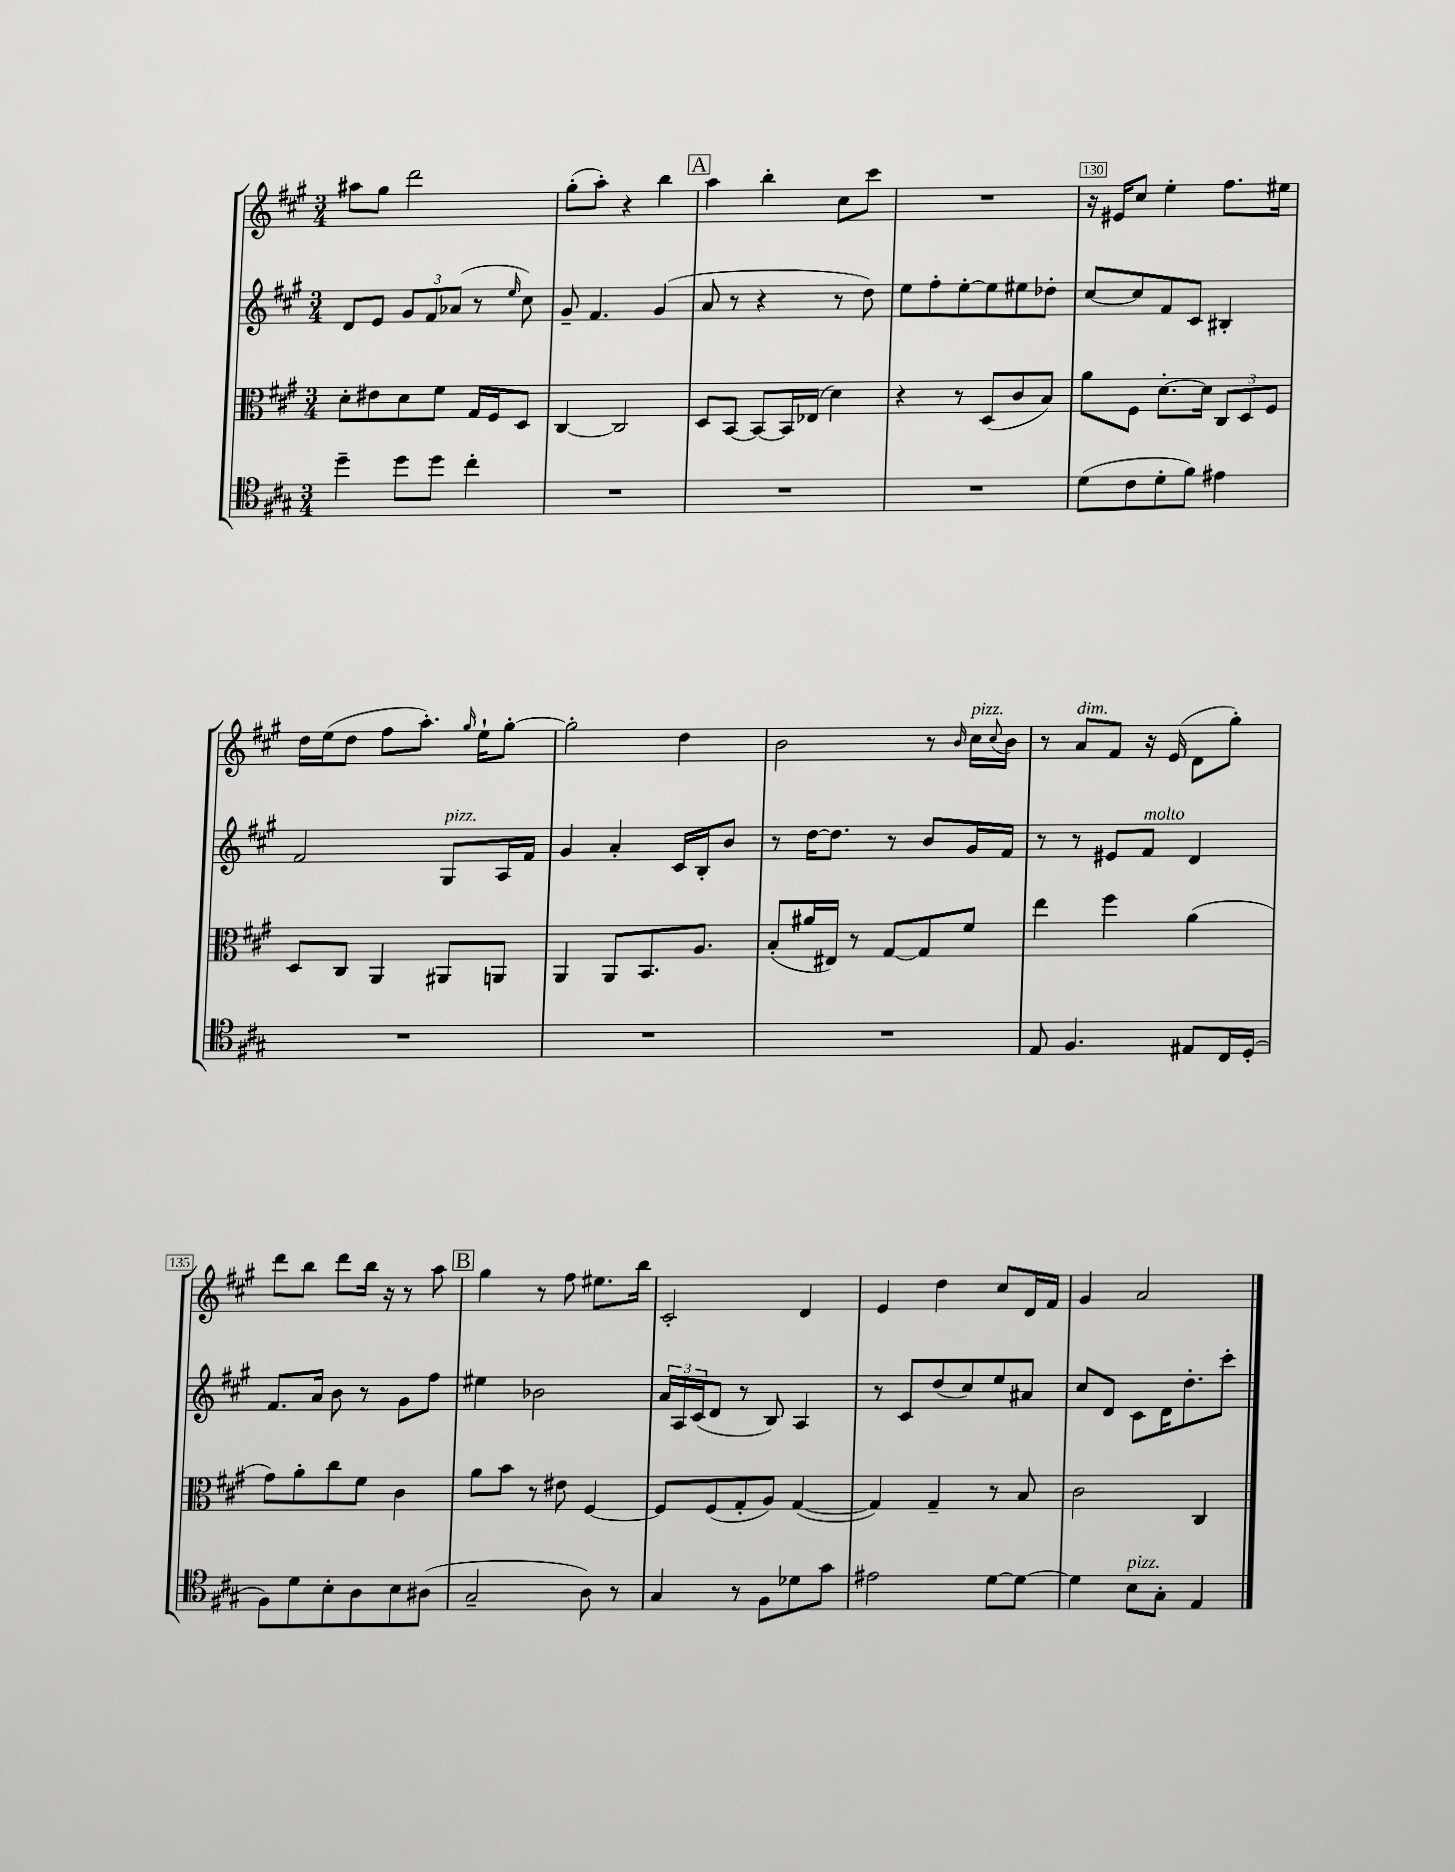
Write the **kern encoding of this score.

**kern	**kern	**kern	**kern
*staff4	*staff3	*staff2	*staff1
*clefC4	*clefC3	*clefG2	*clefG2
*k[f#c#g#]	*k[f#c#g#]	*k[f#c#g#]	*k[f#c#g#]
*M3/4	*M3/4	*M3/4	*M3/4
4dd~	8d'	8d	8aa#
.	8e#	8e	8gg#
8dd	8d	12g#	2ddd
.	.	12f#	.
8dd	8f#	.	.
.	.	(12a-	.
4cc#'	16G#	8r	.
.	16F#	.	.
.	.	16qqee	.
.	8D	8cc#)	.
=	=	=	=
2.r	[4C#	8g#~	(8gg#'
.	.	4.f#	8aa')
.	2C#]	.	4r
.	.	(4g#	4bb
=	=	=	=
2.r	8D	8a	4aa
.	[8BB	8r	.
.	8BB_	4r	4bb'
.	16BB]	.	.
.	(16E-	.	.
.	4d)	8r	8cc#
.	.	8dd)	8ccc#
=	=	=	=
2.r	4r	8ee	2.r
.	.	8ff#'	.
.	8r	[8ee'	.
.	(8D	8ee]	.
.	8c#	8ee#	.
.	8B)	8dd-'	.
=	=	=	=
(8d	8a	[8cc#	16r
.	.	.	16e#
8c#	8F#	8cc#]	8cc#
8d'	[8.d'	8f#	4ee'
8f#)	.	8c#	.
.	16d]	.	.
4e#	12C#	4B#'	8.ff#
.	12D	.	.
.	12F#	.	.
.	.	.	16ee#
=	=	=	=
2.r	8D	2f#	16dd
.	.	.	(16ee
.	8C#	.	8dd
.	4AA	.	8ff#
.	.	.	8.aa')
.	8AA#	8G#	.
.	.	.	16qqgg#
.	.	.	16ee`
.	8AA	16A	[8gg#'
.	.	16f#	.
=	=	=	=
2.r	4AA	4g#	2gg#']
.	8AA	4a'	.
.	8.BB	.	.
.	.	16c#	4dd
.	8.A	16B'	.
.	.	8b	.
=	=	=	=
2.r	(8B'	8r	2b
.	16a#	[16dd	.
.	16E#)	8.dd]	.
.	8r	.	.
.	[8G#	8r	.
.	8G#]	8b	8r
.	.	.	16qqb
.	8f#	16g#	16cc#
.	.	.	8qqcc#
.	.	16f#	16b
=	=	=	=
8E	4ee	8r	8r
4.F#	.	8r	8a
.	4ff#	8e#	8f#
.	.	8f#	16r
.	.	.	(16e
8E#	(4a	4d	8d
16C#	.	.	8gg#')
(16D'	.	.	.
=	=	=	=
8F#)	8g#)	8.f#	8ddd
8d	8a'	.	8bb
.	.	16a	.
8B'	8cc#	8b	8ddd
8A	8f#	8r	16bb
.	.	.	16r
8B	4c#	8g#	8r
(8A#	.	8ff#	8aa
=	=	=	=
2G#~	8a	4ee#	4gg#
.	8b	.	.
.	8r	2b-	8r
.	8e#	.	8ff#
8A)	[4F#	.	8.ee#
8r	.	.	.
.	.	.	16bb
=	=	=	=
4G#	8F#]	24a	2c#'
.	.	24A	.
.	.	(24c#	.
.	(8F#	8d	.
8r	8G#'	8r	.
8F#	8A)	8B)	.
8d-	([4G#	4A	4d
8g#	.	.	.
=	=	=	=
2e#	4G#])	8r	4e
.	.	8c#	.
.	4G#~	(8dd	4dd
.	.	8cc#)	.
[8d	8r	8ee	8cc#
8d_	8B	8a#	16d
.	.	.	16f#
=	=	=	=
4d]	2c#	8cc#	4g#
.	.	8d	.
8B	.	8c#	2a
8G#'	.	16d	.
.	.	8.dd'	.
4E	4C#	.	.
.	.	8ccc#'	.
==	==	==	==
*-	*-	*-	*-
